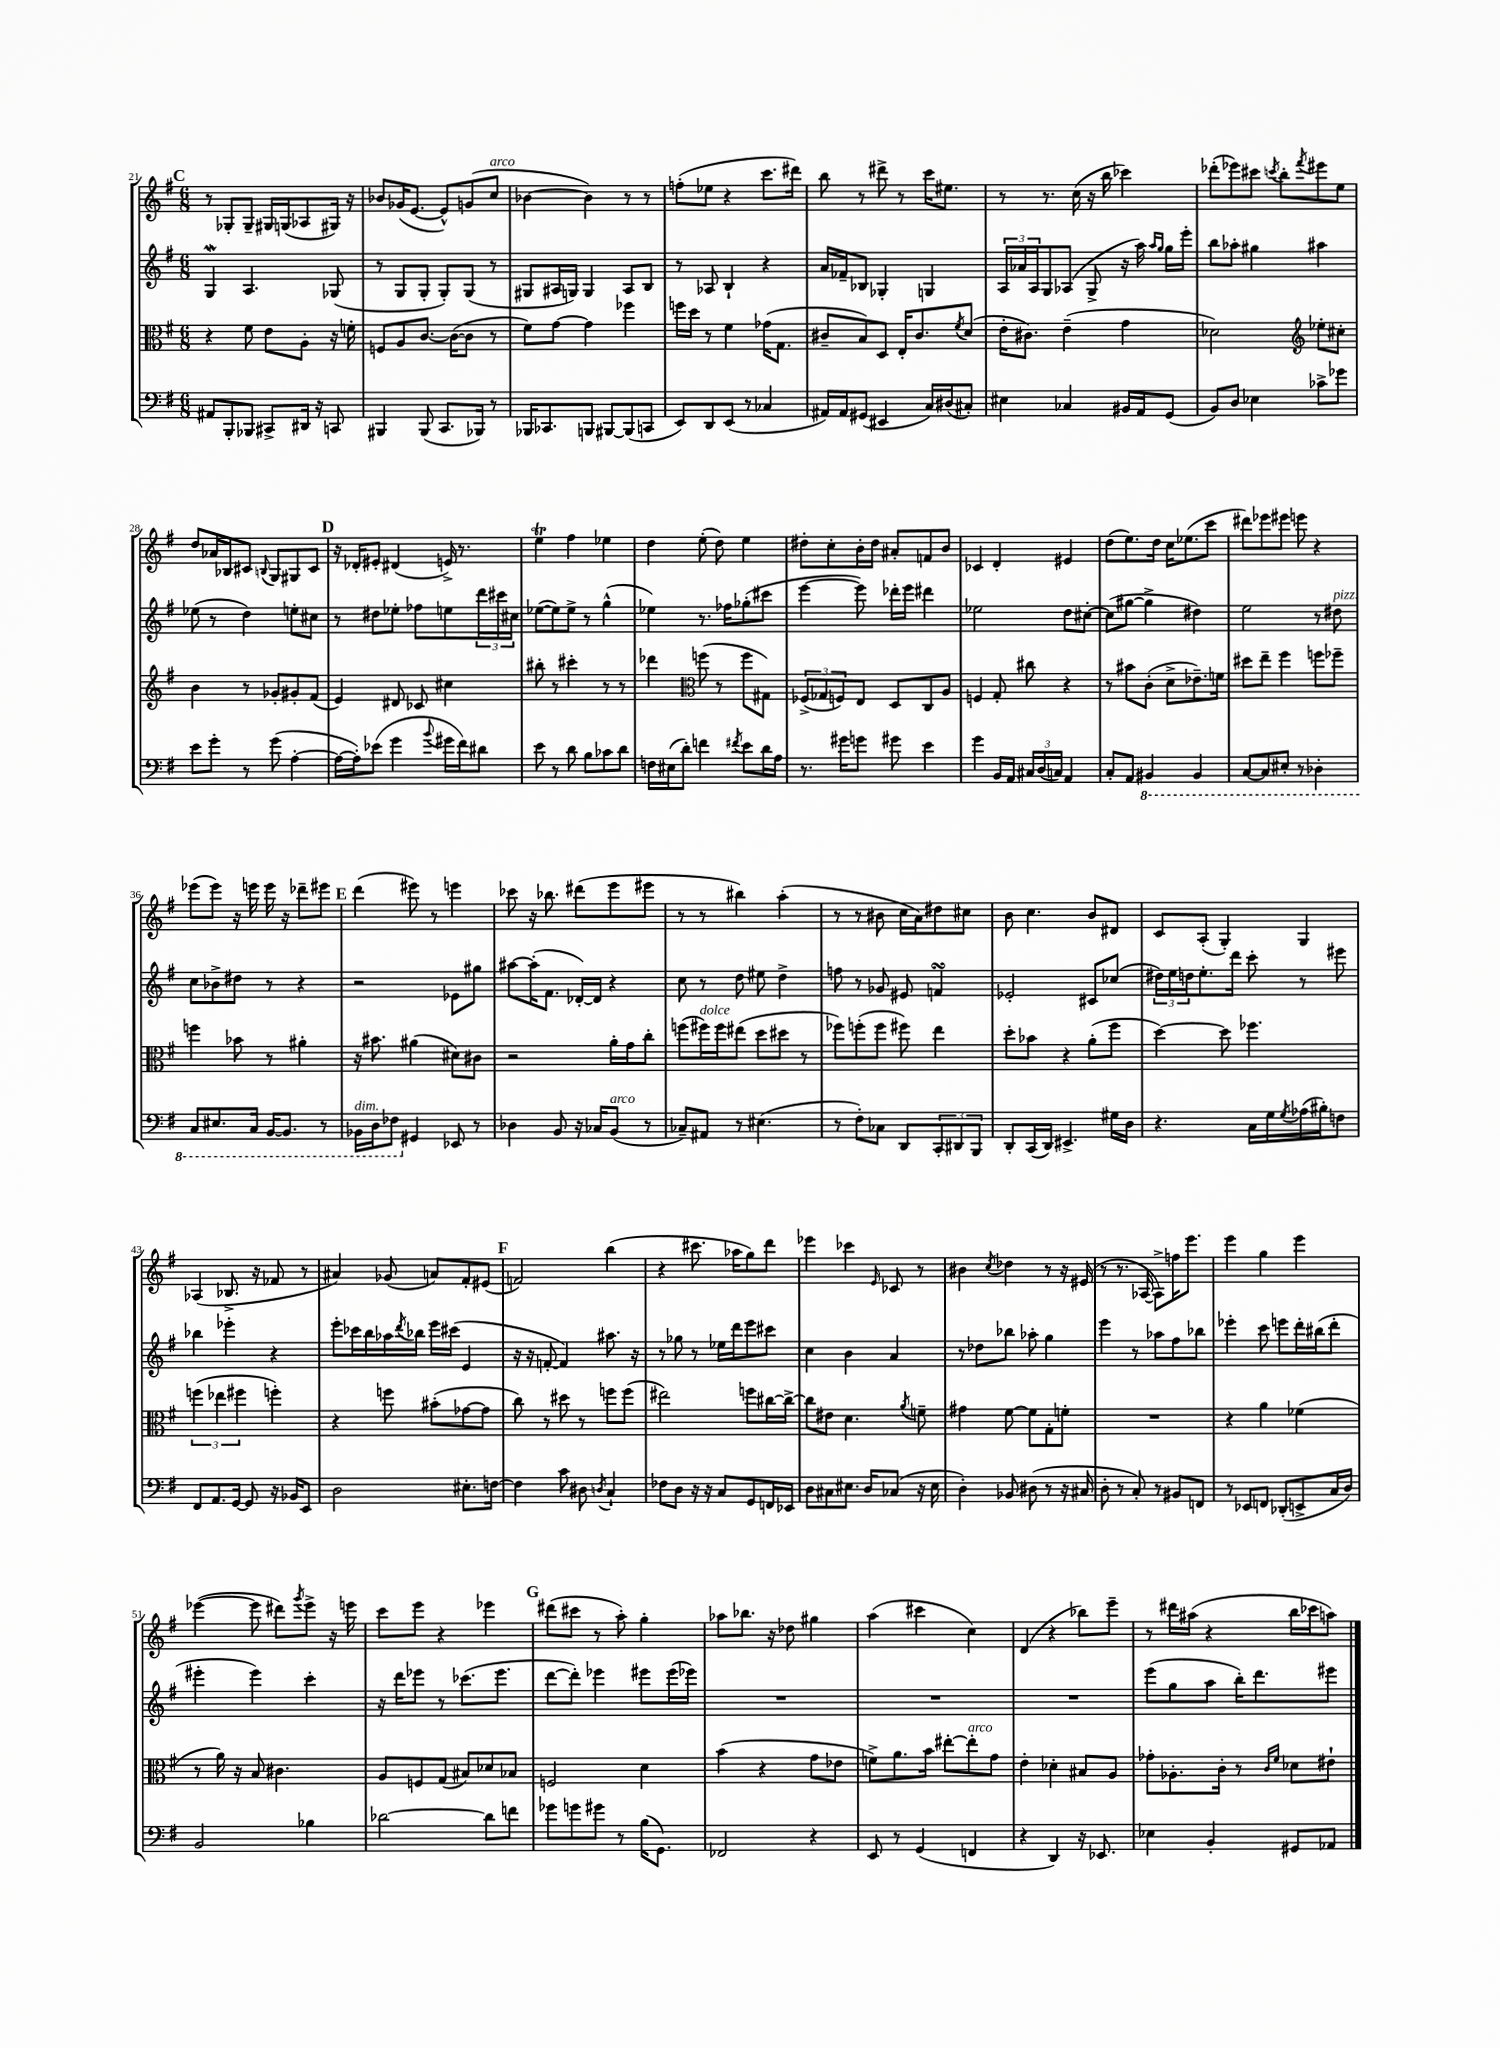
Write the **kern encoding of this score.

**kern	**kern	**kern	**kern
*staff4	*staff3	*staff2	*staff1
*clefF4	*clefC3	*clefG2	*clefG2
*k[f#]	*k[f#]	*k[f#]	*k[f#]
*M6/8	*M6/8	*M6/8	*M6/8
8AA#	4r	4G	8r
8BBB'	.	.	8G-'
8BBB-	8f#	4.A	8G-~
8CC#^	8e	.	16G#
.	.	.	(16G
16DD#	8A'	.	8A-
16r	.	.	.
8CC	16r	(8G-	16G#)
.	16f'	.	16r
=	=	=	=
4BBB#	8F	8r	8b-
.	8A	8G	(16g-
.	.	.	[8.e
(8BBB#	[8.c	8G'	.
8.CC	.	8G')	8e^^])
.	(16c_	.	.
.	8c]	(8G	(8g
16BBB-)	.	.	.
8r	8r	8r	8cc
=	=	=	=
16BBB-	8f#)	8G#	[4b-
8.CC-	.	.	.
.	[8g	16A#	.
.	.	16G)	.
8BBB	4g]	4G	4b-])
[8BBB#	.	.	.
(8BBB#]	4ff-	8A#	8r
8CC	.	8B	8r
=	=	=	=
8EE)	16ff	8r	(8ff'
.	16dd	.	.
8DD	8r	8A-	8ee-
(8EE	4f#	4B`	4r
8r	.	.	.
4C-	(16g-	4r	8.ccc
.	8.G	.	.
.	.	.	16ddd#)
=	=	=	=
16AA#)	8c#~	16a	8bb
16AA#	.	16f-~	.
(8GG#	8B)	8B-	8r
4EE#	8D	4G-'	8ddd#^
.	16E'	.	8r
.	8.c#	.	.
16C)	.	4G	16ccc
(16D#	.	.	8.ee#
.	8qf#	.	.
8C#')	(8d	.	.
=	=	=	=
4E#	16e'	24A	8r
.	.	24a-	.
.	8.c#)	.	.
.	.	24A	.
.	.	8G	8.r
4C-	(4e~	(8A-	.
.	.	.	(16cc
.	.	8G^	16r
.	.	.	16bb
16BB#	4g	16r	4ccc-)
16AA	.	16aa)	.
.	.	16qqaa	.
.	.	16qqgg	.
(8GG	.	16gg	.
.	.	16eee'	.
=	=	=	=
8BB)	2d-)	8bb	(8ddd-'
8D	.	8aa-'	8eee-)
4E-	.	4gg#	8ccc#
.	.	.	8qccc
.	.	.	8bb'
*	*clefG2	*	*
.	.	.	8qfff#
8c-^	8ee-'	4aa#	8eee#
8g-	8cc#'	.	8ee
=	=	=	=
8e	4b	(8ee-	8dd
8g'	.	8r	16a-
.	.	.	16B-
8r	8r	4dd)	8c#
.	.	.	8qqB
(8g	8g-'	.	8G
[4A'	8g#'	8ee'	8G#
.	(8f#	8cc#	8c#
=	=	=	=
16A_	4e)	8r	16r
16A'])	.	.	16d-'
(8e-	.	8dd#	8e#'
4g	8d#	8ee-'	(4d#
.	8c-	8ff-	.
8qqb	.	.	.
16g#	4cc#	8ee	16e^)
16f#)	.	.	8.r
8d#	.	24ddd	.
.	.	24ccc#	.
.	.	24cc#	.
=	=	=	=
8e	8bb#'	([8ee-	4ee
8r	8r	8ee-])	.
8d	4ccc#'	8ee-^	4ff#
8B	.	8r	.
8c-	8r	(4gg^^	4ee-
8d	8r	.	.
=	=	=	=
16F	4ddd-	4ee-)	4dd
(16E#	.	.	.
8d')	.	.	.
*	*clefC3	*	*
4f	(8ff	8.r	(8ee'
.	8r	.	8dd)
.	.	16ff-	.
8qf#	.	.	.
8e	8ff	(8gg-'	4ee
16d	8G#)	8ccc#	.
16A	.	.	.
=	=	=	=
8.r	(12F-^	[4eee	8dd#'
.	12G-	.	.
.	.	.	8cc'
.	12F)	.	.
16g#	.	.	.
8g	8E	8eee])	16b'
.	.	.	16dd#
8g#	8D	16ddd-'	8a#'
.	.	16eee	.
4e	8C	4ddd#	8f
.	8A	.	8b
=	=	=	=
4g	4F	2ee-	4c-
16BB	8G'	.	4d'
16AA	.	.	.
24C#	8cc#	.	.
(24D	.	.	.
24C)	.	.	.
4AA	4r	8dd	4e#
.	.	[8cc#'	.
=	=	=	=
8C'	8r	(8cc#]	(8dd
8AA	8b#	[8gg#	8.ee)
4BBB#	(8c'	4gg#^]	.
.	.	.	16dd
.	8d^	.	16cc
.	.	.	(8.ee-
4BBB#	8.e-~)	4dd#)	.
.	.	.	8ccc
.	16f	.	.
=	=	=	=
[8CC	8dd#	2ee	8ddd#)
8CC]	8ee~	.	8eee-
8EE#'	4ff#	.	8eee#
8r	.	.	8eee
4DD-'	8ff	8r	4r
.	8ff-~	8dd#	.
=	=	=	=
8CC	4ff	8cc	(8eee-
8.EE#	.	8b-^	8eee-)
.	8b-	8dd#	16r
16CC	.	.	16eee
[16BBB	8r	8r	16eee
8.BBB]	.	.	16r
.	4a#'	4r	8ddd-~
8r	.	.	8eee#
=	=	=	=
16BBB-	16r	2r	(4ddd
16DD	8.b#	.	.
8FF-	.	.	.
4GG#	(4a#	.	8eee#)
.	.	.	8r
8EE-	8d#)	8e-	4eee
8r	8c#	8gg#	.
=	=	=	=
4D-	2r	[8aa#	8ccc-
.	.	(16aa#']	16r
.	.	8.f#	8.bb-
8BB	.	.	.
16r	.	[16d-')	(8ddd#
16C-	.	16d-]	.
(8BB	16a'	4r	8eee
.	16g	.	.
8r	8cc'	.	8eee#
=	=	=	=
8C-~)	(8ff	8cc	8r
8AA#	16ff#)	8r	8r
.	16ff#	.	.
8r	(8ee#	8dd	4bb#)
(4.E#	8dd	8ee#	.
.	8dd#	4dd^	(4aa'
.	8r	.	.
=	=	=	=
8r	8ff-)	8ff	8r
8F#')	(8ff'	8r	8r
8C-	8ff	8g-	8b#
8DD	8ff#)	8e#	16cc
.	.	.	16a)
12CC'	4ee	4f	8dd#
12DD#	.	.	.
.	.	.	8cc#
12BBB	.	.	.
=	=	=	=
8DD'	8dd'	2e-'	8b
(16CC	8b-	.	4.cc
16DD)	.	.	.
4.EE#^	4r	.	.
.	(8a'	8c#	8b
16G#	8ff#	(8cc-	8d#
16D	.	.	.
=	=	=	=
4.r	[4dd)	24dd#)	8c
.	.	24ee	.
.	.	24dd	.
.	.	8.ee'	(8A'
.	8dd]	.	4G')
.	.	16ddd	.
16C	4.ff-	8ccc'	.
16G	.	.	.
8qG	.	.	.
(16A-	.	8r	4G
16B#')	.	.	.
8F	.	8eee#	.
=	=	=	=
8FF#	(6ff	4bb-	(4A-
8.AA	.	.	.
.	6ee-	.	.
.	.	4eee-'	8.B-^
[16GG	.	.	.
.	6ff#	.	.
8GG]	.	.	.
.	.	.	16r
16r	4ff')	4r	8f-
16BB-	.	.	.
8EE	.	.	8r
=	=	=	=
2D	4r	8eee'	4a#)
.	.	16ccc-	.
.	.	16bb	.
.	8ff	16aa-	(8g-
.	.	8qddd	.
.	.	16bb-	.
.	(8b#'	16eee	8a)
.	.	(16ccc#	.
8.E#'	[8g-	4e	8f#'
.	8g-]	.	(8e#
[16F	.	.	.
=	=	=	=
4F]	8cc)	16r	2f)
.	.	16r	.
.	8r	[8f'	.
8c	8dd#	4f])	.
8D#	8r	.	.
8qD	.	.	.
4C`	8ff	8.aa#	(4bb
.	(8ff	.	.
.	.	16r	.
=	=	=	=
8F-	2ee#)	8r	4r
8D	.	8gg-	.
16r	.	8r	8.ccc#
16r	.	.	.
8C	.	16ee-	.
.	.	16ddd	16aa-
8GG	8ff	8eee	8gg)
16FF	[16cc#	8ccc#	8ddd
16EE-	16cc#^_	.	.
=	=	=	=
8D	8cc#]	4cc	4eee-
8C#	8e#	.	.
8.E#	4.d	4b	4ccc-
16D	.	.	.
.	.	.	16qqe
(8C-	.	4a	8c-
.	8qa	.	.
16r	8f~	.	8r
16E#	.	.	.
=	=	=	=
4D')	4g#	8r	4b#
.	.	8dd-	.
.	.	.	8qcc
8BB-	[8f#	8bb-	4dd-
(8D#	8f#]	8aa-'	.
8r	8G'	4gg	8r
16r	8f'	.	16r
16C#	.	.	(16e#
=	=	=	=
8D'	2.r	4eee	8r
8r	.	.	8.r
8C')	.	8r	.
.	.	.	[16A-
8r	.	8aa-	8A-^])
8BB#	.	8ff#	16ff
.	.	.	8.eee
8FF	.	8bb-	.
=	=	=	=
8r	4r	4eee-'	4eee
8EE-	.	.	.
8FF	4a	8ccc	4gg
(8DD-'	.	8eee	.
8EE^	(4f-	16ddd'	4eee
.	.	(16bb#	.
16C	.	8ddd'	.
16D)	.	.	.
=	=	=	=
2BB	8r	4eee#'	([4eee-
.	16a)	.	.
.	16r	.	.
.	8B	4eee#)	8eee-]
.	4.c#	.	8ddd#)
.	.	.	8qggg
4B-	.	4ccc'	8eee-^
.	.	.	16r
.	.	.	16eee
=	=	=	=
[2d-	8A	16r	8ccc
.	.	16ddd	.
.	8F	8eee-	8eee
.	(8G	8r	4r
.	8B#)	(8.ccc-	.
8d-]	8d-	.	4eee-
.	.	8.eee-	.
8f	8B-	.	.
=	=	=	=
8g-	2F	[8ddd	(8ddd#
8g	.	8ddd'])	8ccc#
8g#	.	4eee-	8r
8r	.	.	8aa')
(16B	4d	8eee#	4gg'
8.GG)	.	.	.
.	.	(16eee#	.
.	.	16eee-)	.
=	=	=	=
2FF-	(4b	2.r	8aa-
.	.	.	8.bb-
.	4r	.	.
.	.	.	16r
.	.	.	8dd-
4r	8g	.	4gg#
.	8e-	.	.
=	=	=	=
8EE	8f^)	2.r	(4aa
8r	8.a	.	.
(4GG	.	.	4ccc#
.	16b	.	.
.	[8ee#'	.	.
4FF	8ee#']	.	4cc)
.	8g	.	.
=	=	=	=
4r	4e'	2.r	(4d
4DD)	4d-'	.	4r
16r	8B#	.	8bb-)
8.EE-	.	.	.
.	8A	.	8eee~
=	=	=	=
4E-	8g-'	(8eee	8r
.	8.A-'	8gg	16ddd#
.	.	.	(16aa#
4BB'	.	8aa	4r
.	16c'	.	.
.	8r	16bb')	.
.	.	8.ddd	.
.	16qqc	.	.
.	16qqf#	.	.
8GG#	8d-	.	16bb
.	.	.	16ccc-
8AA-	8e#`	8eee#	8aa)
==	==	==	==
*-	*-	*-	*-
